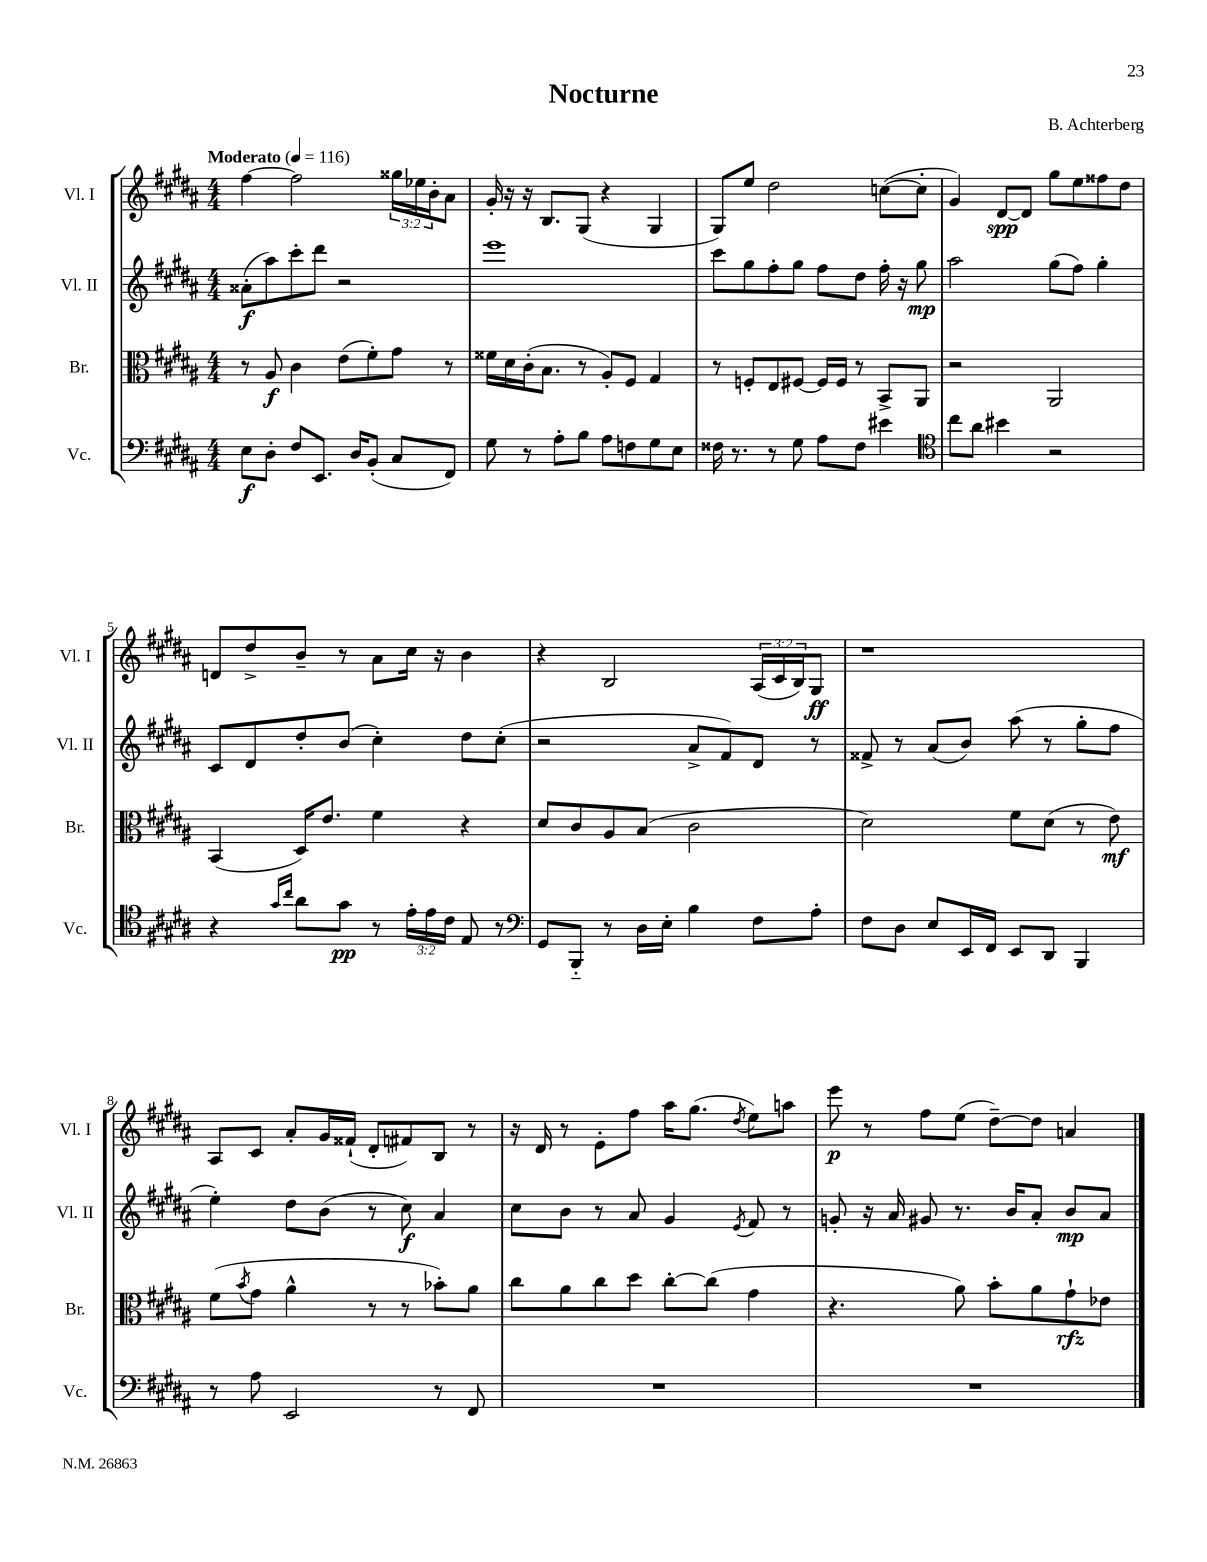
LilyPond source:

\header { title = "Nocturne" composer = "B. Achterberg" }
<<
\new StaffGroup <<
\new Staff = "s0" \with { instrumentName = "Vl. I" shortInstrumentName = "Vl. I" } {
    \clef treble \key b \major \numericTimeSignature \time 4/4 \override Staff.TupletNumber.text = #tuplet-number::calc-fraction-text \tempo "Moderato" 4 = 116
    fis''4~ fis''2 \tuplet 3/2 { gisis''16 ees''16 b'16-. } ais'8 |
    gis'16-. r16 r16 b8. gis8( r4 gis4 |
    gis8) e''8 dis''2 c''8~( c''8-. |
    gis'4) dis'8~\spp dis'8 gis''8 e''8 fisis''8 dis''8 |
    d'8 dis''8-> b'8-- r8 ais'8 cis''16 r16 b'4 |
    r4 b2 \tuplet 3/2 { ais16( cis'16 b16) } gis8\ff |
    r1 |
    ais8 cis'8 ais'8-. gis'16 fisis'16-!( dis'8-. fis'8) b8 r8 |
    r16 dis'16 r8 e'8-. fis''8 ais''16 gis''8.( \acciaccatura { dis''8 } e''8) a''8 |
    e'''8\p r8 fis''8 e''8( dis''8~--) dis''8 a'4 \bar "|." |
}
\new Staff = "s1" \with { instrumentName = "Vl. II" shortInstrumentName = "Vl. II" } {
    \clef treble \key b \major \numericTimeSignature \time 4/4
    aisis'8-.\f( ais''8) cis'''8-. dis'''8 r2 |
    e'''1 |
    cis'''8 gis''8 fis''8-. gis''8 fis''8 dis''8 fis''16-. r16 gis''8\mp |
    ais''2 gis''8( fis''8) gis''4-. |
    cis'8 dis'8 dis''8-. b'8( cis''4-.) dis''8 cis''8-.( |
    r2 ais'8-> fis'8) dis'8 r8 |
    fisis'8-> r8 ais'8( b'8) ais''8( r8 gis''8-. fis''8 |
    e''4-.) dis''8 b'8( r8 cis''8\f) ais'4 |
    cis''8 b'8 r8 ais'8 gis'4 \acciaccatura { e'8 } fis'8 r8 |
    g'8-. r16 ais'16 gis'8 r8. b'16 ais'8-. b'8\mp ais'8 \bar "|." |
}
\new Staff = "s2" \with { instrumentName = "Br." shortInstrumentName = "Br." } {
    \clef alto \key b \major \numericTimeSignature \time 4/4
    r8 ais8\f cis'4 e'8( fis'8-.) gis'8 r8 |
    fisis'16 dis'16 cis'16-.( b8. r8 ais8-.) fis8 gis4 |
    r8 f8-. e8 fis8~ fis16 fis16 r8 b,8-> ais,8 |
    r2 ais,2 |
    b,4( dis16) e'8. fis'4 r4 |
    dis'8 cis'8 ais8 b8( cis'2 |
    dis'2) fis'8 dis'8( r8 e'8\mf) |
    fis'8( \acciaccatura { b'8 } gis'8 ais'4-^ r8 r8 bes'8-.) ais'8 |
    cis''8 ais'8 cis''8 dis''8 cis''8~-. cis''8( gis'4 |
    r4. ais'8) b'8-. ais'8 gis'8-!\rfz ees'8 \bar "|." |
}
\new Staff = "s3" \with { instrumentName = "Vc." shortInstrumentName = "Vc." } {
    \clef bass \key b \major \numericTimeSignature \time 4/4 \override Staff.TupletNumber.text = #tuplet-number::calc-fraction-text
    e8\f dis8-. fis8 e,8. dis16 b,8-.( cis8 fis,8) |
    gis8 r8 ais8-. b8 ais8 f8 gis8 e8 |
    fisis16 r8. r8 gis8 ais8 fisis8 eis'4 |
    \clef tenor cis''8 ais'8 bis'4 r2 |
    r4 \grace { gis'16 cis''16 } ais'8 gis'8\pp r8 \tuplet 3/2 { e'16-. e'16 cis'16 } e8 r8 |
    \clef bass gis,8 b,,8-_ r8 dis16 e16-. b4 fis8 ais8-. |
    fis8 dis8 e8 e,16 fis,16 e,8 dis,8 b,,4 |
    r8 ais8 e,2 r8 fis,8 |
    R1 |
    R1 \bar "|." |
}
>>
>>
